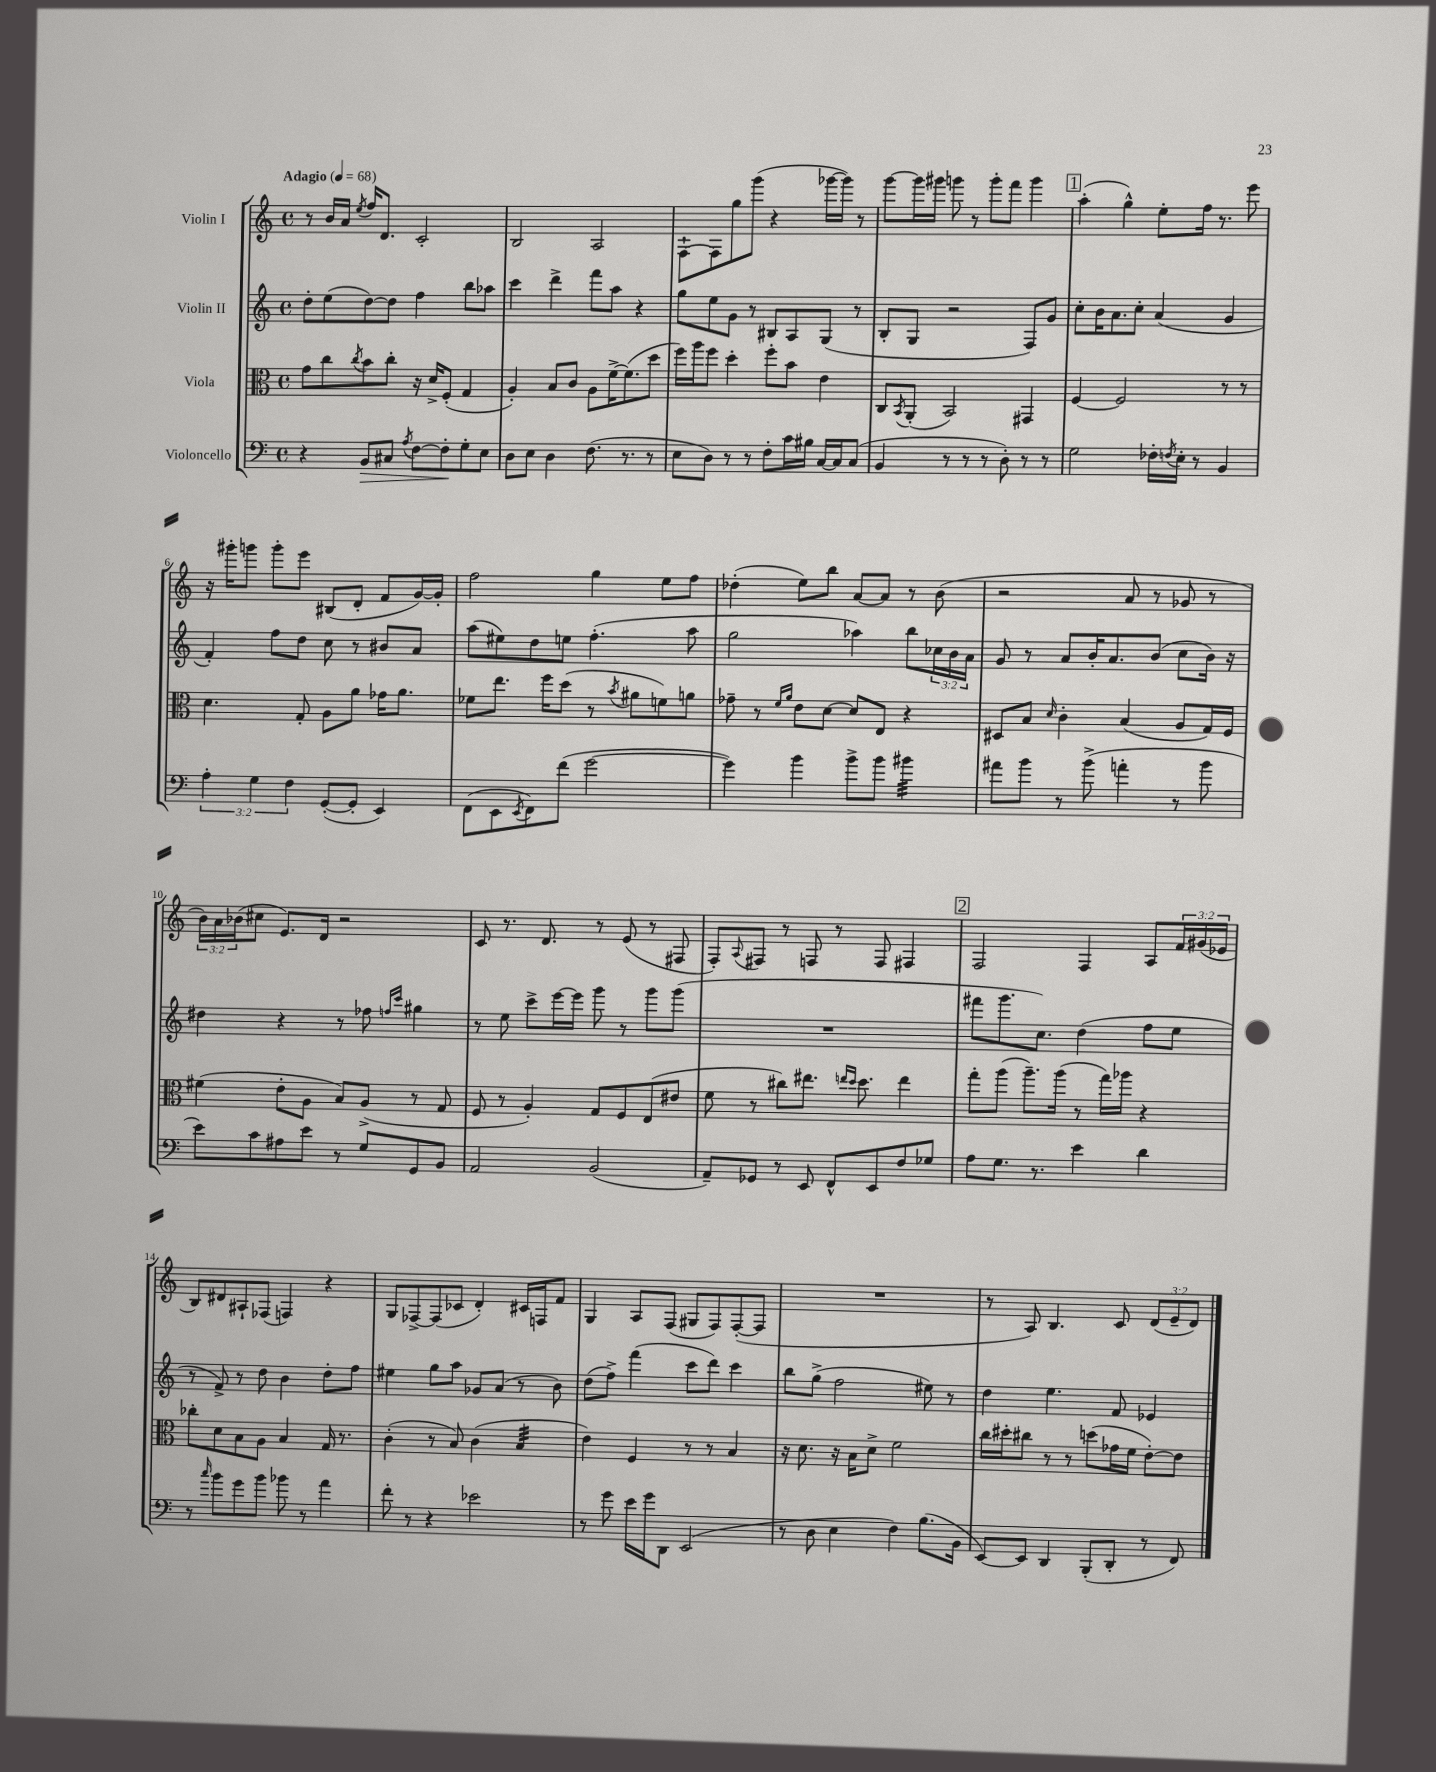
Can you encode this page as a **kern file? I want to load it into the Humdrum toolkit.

**kern	**kern	**kern	**kern
*staff4	*staff3	*staff2	*staff1
*clefF4	*clefC3	*clefG2	*clefG2
*k[]	*k[]	*k[]	*k[]
*M4/4	*M4/4	*M4/4	*M4/4
*met(c)	*met(c)	*met(c)	*met(c)
*MM68	*MM68	*MM68	*MM68
4r	8g\L	8dd'\L	8r
.	8cc\	(8ee\	16b/LL
.	.	.	16a/JJ
.	8qcc/	.	8qee/
8BB/L	8b\	[8dd\)	16ff/LK
.	.	.	8.d/J
8C#/J	8cc'\J	8dd\]J	.
8qA/	.	.	.
[8F\L	16r	4ff\	2c'/
.	16d^/LK	.	.
8F'\]	(8F'/J	.	.
8G'\	4G/	8bb\L	.
8E\J	.	8aa-\J	.
=	=	=	=
8D\L	4A'/)	4ccc\	2B/
8E\J	.	.	.
4D\	8B/L	4ddd^\	.
.	8c/J	.	.
(8.F\	8A\L	8fff\L	2A/
.	[16f^\K	8aa\J	.
8.r	(8.f\]	.	.
.	.	4r	.
8r	8dd\J	.	.
=	=	=	=
8E\L	16ff\LL)	8gg\L	[8F`\L
.	16aa\J	.	.
8D\J)	8ff\J	8ee\	8F\]
8r	4dd'\	8g\J	8gg\
8r	.	8r	(8ggg\J
8F'\L	8ff'\L	8B#/L	4r
16c\L	8b\J	8A/	.
16B#\JJ	.	.	.
[16C/LL	4e\	(8G/J	[16ggg-\LL
16C/]J	.	.	16ggg-\]JJ)
(8C/J	.	8r	8r
=	=	=	=
4BB/	8C/L	8B'/L	[8ggg\L
.	8qBB/	.	.
.	(8AA'/J	8G/J	16ggg\]L
.	.	.	16ggg#\JJ
8r	2BB/)	2r	8ggg\
8r	.	.	8r
8r	.	.	8ggg'\L
8D'\)	.	.	8fff\J
8r	4GG#/	8F/L)	4ggg\
8r	.	8g/J	.
=	=	=	=
2G\	[4F/	8cc'\L	(4aa'\
.	.	16b\K	.
.	.	8.a\	.
.	2F/]	.	4gg^^\)
.	.	8cc'\J	.
16F-'\LL	.	(4a/	8ee'\L
8qF/	.	.	.
16E'\JJ	.	.	.
8r	.	.	16ff\Jk
.	.	.	8.r
4BB/	8r	4g/	.
.	8r	.	8eee\
=	=	=	=
6A'\	4.d\	4f'/)	16r
.	.	.	16ggg#'\LK
.	.	.	8ggg\J
6G\	.	.	.
.	.	8ff\L	8ggg'\L
6F\	.	.	.
.	8G'/	8dd\J	8eee\J
([8GG'/L	8A\L	8cc\	(8B#/L
8GG'/]J	8a\J	8r	8d'/J
4EE/)	16g-\LK	8b#/L	8f/L
.	8.a\J	.	.
.	.	8a/J	[16g/L)
.	.	.	16g'/]JJ
=	=	=	=
(8FF\L	8f-\L	(8aa\L	2ff\
8EE\	8.ee\J	8ee#\)	.
8qEE/	.	.	.
8FF\)	.	8dd\	.
.	16ff\LK	.	.
(8f\J	(8dd\J	8ee\J	.
[2g\	8r	(4.ff'\	4gg\
.	8qb/	.	.
.	8a#\L	.	.
.	8f\)	.	8ee\L
.	8a\J	8aa\	8ff\J
=	=	=	=
4g\])	8g-~\	2gg\	(4dd-'\
.	8r	.	.
.	16qqf/LL	.	.
.	16qqa/JJ	.	.
4b\	8e\L	.	8ee\L)
.	[8d\J	.	8bb\J
8b^\L	8d/]L	4aa-\)	[8a/L
8b\J	8E/J	.	8a/]J
4b#\	4r	8bb\L	8r
.	.	24cc-\L	(8b\
.	.	24b\	.
.	.	24a\JJ	.
=	=	=	=
8a#\L	8D#/L	8g/	2r
8b\J	8B/J	8r	.
.	16qqd/	.	.
8r	4c'\	8a/L	.
(8b^\	.	16b'/K	.
.	.	8.a/	.
4a'\	(4B/	.	8a/
.	.	(8b/J	8r
8r	8A/L	8cc\L	8g-/
8b\	16G/L)	16b\Jk)	8r
.	16F/JJ	16r	.
=	=	=	=
8e\L)	(4f#\	4dd#\	24b\LL)
.	.	.	24a\
.	.	.	(24b-\J
8c\	.	.	8cc#\J
8A#\	8e'\L	4r	8.e/L)
8e\J	8A\J	.	.
.	.	.	16d/Jk
8r	8B/L)	8r	2r
8G/L	(8A^/J	8ff-\	.
.	.	16qqff/LL	.
.	.	16qqccc/JJ	.
8GG/	8r	4gg#\	.
8BB/J	8G/	.	.
=	=	=	=
2AA/	8F/	8r	8c/
.	8r	8ee\	8.r
.	4A'/)	8ccc^\L	.
.	.	.	8.d/
.	.	[16eee\L	.
.	.	16eee\]JJ	.
(2BB/	8G/L	8ggg\	8r
.	8F/	8r	(8e/
.	(8E/	8ggg\L	8r
.	8e#/J	(8ggg\J	8F#/
=	=	=	=
8AA~/L)	8f\	1r	8F'/L)
.	.	.	8qqA/
8GG-/J	8r	.	8F#/J
8r	8cc#\L)	.	8r
8EE/	8.ee#\J	.	8F/
8FF^^/L	.	.	8r
.	16qqee/LL	.	.
.	16qqdd/JJ	.	.
.	8.dd\	.	.
8EE/	.	.	8F/
8F/	4ee\	.	4F#/
8G-/J	.	.	.
=	=	=	=
8A\L	8gg'\L	8fff#\L	2F/
8.G\J	(8aa\J	8.ggg\	.
.	8.aa~\L)	.	.
8.r	.	8.cc\J)	.
.	(16aa\Jk	.	.
4e\	8r	(4dd\	4F/
.	16gg\LL)	.	.
.	16aa-\JJ	.	.
4d\	4r	8ff\L	8A/L
.	.	8ee\J	24f/L
.	.	.	(24g#/
.	.	.	24e-/JJ
=	=	=	=
8r	8cc-'\L	8r	8B/L)
16qqcc/	.	.	.
8b\L	8d\	8f^/)	8d#/
8g\	8B\	8r	8A#`/
8b\J	8A\J	8dd\	(8F-/J
8b-\	4B/	4b\	4F/)
8r	.	.	.
4a\	16G/	8dd'\L	4r
.	8.r	.	.
.	.	8ff\J	.
=	=	=	=
8f'\	(4c'\	4ee#\	8G/L
8r	.	.	[8F-^/
4r	8r	8gg\L	(8F-/]
.	8B/)	8aa\J	8c-/J
2e-\	(4c\	8g-/L	4d'/)
.	.	(8a/J	.
.	4B/	8r	16c#/LL
.	.	.	16F/J
.	.	8b\)	8f/J
=	=	=	=
8r	4e\)	(8dd\L	4G/
8g\	.	8ff^\J)	.
16e\LL	4F/	(4fff\	8A/L
16g\J	.	.	.
8DD\J	.	.	(8F/J
(2EE/	8r	8ccc\L	8G#/L
.	8r	8ddd\J)	8F/)
.	4B/	4ccc\	([8F'/
.	.	.	8F/]J
=	=	=	=
8r	16r	8bb\L	1r
.	8.d\	.	.
8D\	.	(8gg^\J	.
4E\	16r	2ff\	.
.	16B\LK	.	.
.	8d^\J	.	.
4F\)	2f\	.	.
(8.B\L	.	8ee#\)	.
.	.	8r	.
16BB\Jk	.	.	.
=	=	=	=
[8EE/L)	16cc\LL	4dd\	8r
.	16dd#'\J	.	.
8EE/]J	8cc#\J	.	8A/)
4DD/	8r	4.ee\	4.B/
.	8r	.	.
(8BBB'/L	(8dd\L	.	.
8DD'/J	16g-\L	8f/	8c/
.	16f\JJ	.	.
8r	[8e'\L)	4e-/	(12d/L
.	.	.	12e~/
8FF/)	8e\]J	.	.
.	.	.	12d/J)
==	==	==	==
*-	*-	*-	*-
